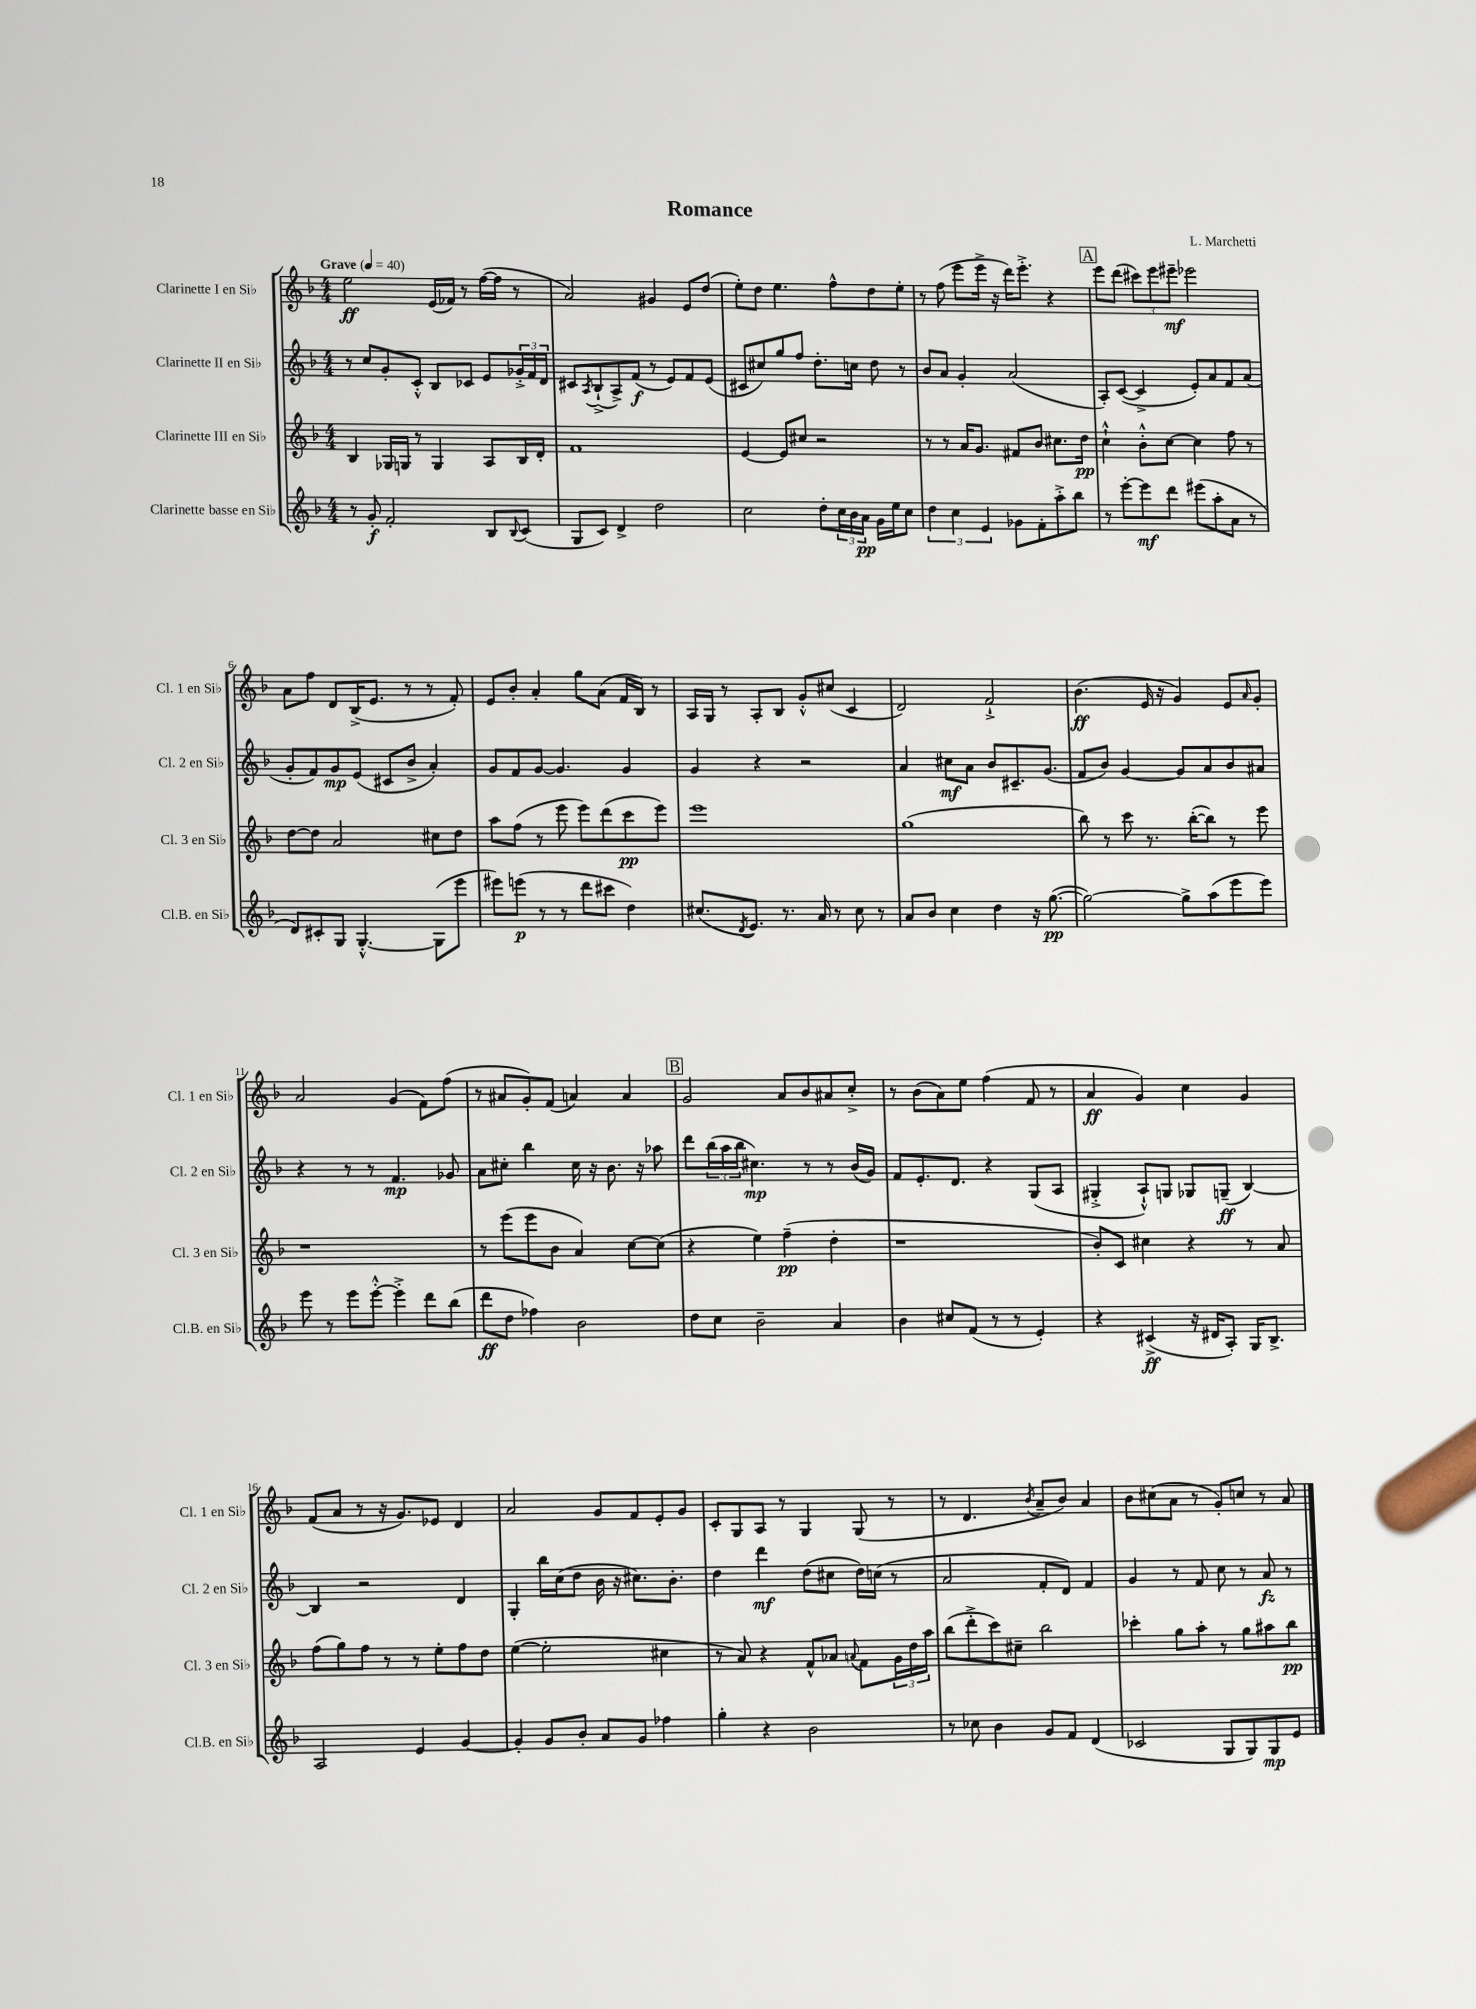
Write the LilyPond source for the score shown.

\header { title = "Romance" composer = "L. Marchetti" }
<<
\new StaffGroup <<
\new Staff = "s0" \with { instrumentName = "Clarinette I en Sib" shortInstrumentName = "Cl. 1 en Sib" } {
    \clef treble \key f \major \numericTimeSignature \time 4/4 \tempo "Grave" 4 = 40
    e''2\ff e'16( fes'16) r8 f''16~( f''16 r8 |
    a'2) gis'4 e'8 d''8( |
    e''8-.) d''8 e''4. f''8-^ d''8 e''8-. |
    r8 f''8( e'''8 e'''16-> r16 d'''16) e'''8.-.-> r4 |
    \mark \markup { \box "A" } e'''8 d'''8( \tuplet 3/2 { cis'''8) e'''8 eis'''8--\mf } ees'''2 |
    a'8 f''8 d'8 bes16->( e'8. r8 r8 f'8-.) |
    e'8 bes'8-. a'4-. g''8 a'8( f'16 bes16) r8 |
    a16 g16 r8 a8-. bes8 g'8-.-^ cis''8( c'4 |
    d'2) f'2-!-> |
    bes'4.\ff( e'16 r16 g'4) e'8 \grace { a'16 } g'8-. |
    a'2 g'4( f'8) f''8( |
    r8 ais'8 g'8-.) f'8( a'4) a'4 |
    \mark \markup { \box "B" } g'2 a'8 bes'8 ais'8 c''8-.-> |
    r8 bes'8( a'8) e''8 f''4( f'8 r8 |
    a'4\ff g'4) c''4 g'4 |
    f'8( a'8 r8 r16 g'8.) ees'8 d'4 |
    a'2 g'8 f'8 e'8-. g'8 |
    c'8-. g8 a8 r8 g4 g8( r8 |
    r8 d'4. \acciaccatura { bes'8 } a'8-- bes'8) a'4 |
    bes'8 cis''8( a'8 r8 g'8-.) c''8 r8 a'8 \bar "|." |
}
\new Staff = "s1" \with { instrumentName = "Clarinette II en Sib" shortInstrumentName = "Cl. 2 en Sib" } {
    \clef treble \key f \major \numericTimeSignature \time 4/4
    r8 c''8 g'8-. c'8-.-^ bes8 ces'8 e'8 \tuplet 3/2 { ges'16-.-> f'16 d'16 } |
    cis'8 \acciaccatura { a8 } bes8-!->( a8->) f'8\f( r8 e'8) f'8 e'8( |
    cis'8 cis''8) g''8 f''8 d''8.-. c''16 d''8 r8 |
    bes'8 a'8 g'4-. a'2( |
    \mark \markup { \box "A" } a8-.) c'8~( c'4-> e'8-.) a'8 f'8 a'8( |
    g'8-. f'8) g'8\mp e'8( cis'8 bes'8-> a'4-.) |
    g'8 f'8 g'8~ g'4. g'4 |
    g'4 r4 r2 |
    a'4 cis''8\mf a'8 bes'8 cis'8.-- g'8.( |
    f'8 bes'8) g'4~ g'8 a'8 bes'8 ais'8 |
    r4 r8 r8 f'4.\mp ges'8 |
    a'8 cis''8-. bes''4 cis''16 r16 bes'8. r16 aes''8 |
    \mark \markup { \box "B" } d'''8 \tuplet 3/2 { bes''16( a''16 bes''16 } cis''4.\mp) r8 r8 bes'16( g'16) |
    f'8 e'8.-. d'8. r4 g8( a8 |
    gis4-.-> a8-!-^) g8 ges8 g8--\ff( bes4~) |
    bes4 r2 d'4 |
    g4-. bes''16 c''16( d''8 bes'16 r16 cis''8.) bes'8.-. |
    d''4 d'''4\mf d''8( cis''8 d''16) c''16( r8 |
    a'2 f'8-. d'8) f'4 |
    g'4 r8 f'8 c''8 r8 a'8\fz r8 \bar "|." |
}
\new Staff = "s2" \with { instrumentName = "Clarinette III en Sib" shortInstrumentName = "Cl. 3 en Sib" } {
    \clef treble \key f \major \numericTimeSignature \time 4/4
    bes4 ges16 g16 r8 g4 a8 bes16 d'16-. |
    f'1 |
    e'4~ e'8 cis''8 r2 |
    r8 r8 a'16 g'8. fis'8 bes'8 cis''8. d''16\pp |
    \mark \markup { \box "A" } c''4-!-^ bes'8-.-^ c''8~ c''4 f''8 r8 |
    d''8~ d''8 a'2 cis''8 d''8 |
    a''8 f''8( r8 e'''8 e'''8) d'''8( c'''8\pp e'''8) |
    e'''1 |
    g''1( |
    bes''8) r8 c'''8 r8. bes''16~-.( bes''8) r8 e'''8 |
    r1 |
    r8 e'''8( e'''8 bes'8 a'4) c''8~ c''8( |
    \mark \markup { \box "B" } r4 e''4) f''4--\pp( d''4-. |
    r1 |
    bes'8-.) c'8 cis''4 r4 r8 a'8 |
    f''8( g''8) f''8 r8 r8 e''8-. f''8 d''8 |
    e''4~( e''2-. cis''4 |
    r8 a'8) r4 f'8-^ aes'8 \appoggiatura { a'8 } f'8 \tuplet 3/2 { g'16 d''16 a''16 } |
    bes''8( d'''8-.-> c'''8) cis''8-- bes''2 |
    ces'''4-. g''8 a''8-. r8 g''8 ais''8 bes''8\pp \bar "|." |
}
\new Staff = "s3" \with { instrumentName = "Clarinette basse en Sib" shortInstrumentName = "Cl.B. en Sib" } {
    \clef treble \key f \major \numericTimeSignature \time 4/4
    r8 g'8-.\f f'2-. bes8 \appoggiatura { bes8 } c'8( |
    g8 c'8) d'4-> d''2 |
    c''2 d''8-. \tuplet 3/2 { c''16 bes'16 a'16\pp } g'16 e''16 c''8 |
    \tuplet 3/2 { d''4 c''4 e'4 } ges'8 f'8-. a''8-.-> bes''8 |
    \mark \markup { \box "A" } r8 e'''8~-. e'''8\mf d'''8 eis'''8( a''8-. a'8 r8 |
    d'8) cis'8-. g8 g4.~-.-^ g8( e'''8 |
    eis'''8) e'''8\p( r8 r8 d'''8 cis'''8 d''4) |
    cis''8.( \acciaccatura { d'8 } e'8.) r8. a'16 r8 cis''8 r8 |
    a'8 bes'8 c''4 d''4 r16 g''8.~\pp( |
    g''2~) g''8-> a''8( e'''8 e'''8) |
    e'''8 r8 e'''8 e'''8~-.-^ e'''4-.-> d'''8 bes''8( |
    d'''8\ff d''8 fes''4) bes'2 |
    \mark \markup { \box "B" } d''8 c''8 bes'2-- a'4 |
    bes'4 cis''8 f'8( r8 r8 e'4-.) |
    r4 cis'4->\ff( r16 dis'16 a8-.) g16 bes8.-> |
    a2 e'4 g'4~ |
    g'4-. g'8 bes'8-. a'8 g'8 fes''4 |
    g''4-. r4 bes'2 |
    r8 ces''8 bes'4 g'8 f'8 d'4( |
    ces'2 g8 g8) g8\mp e'8 \bar "|." |
}
>>
>>
